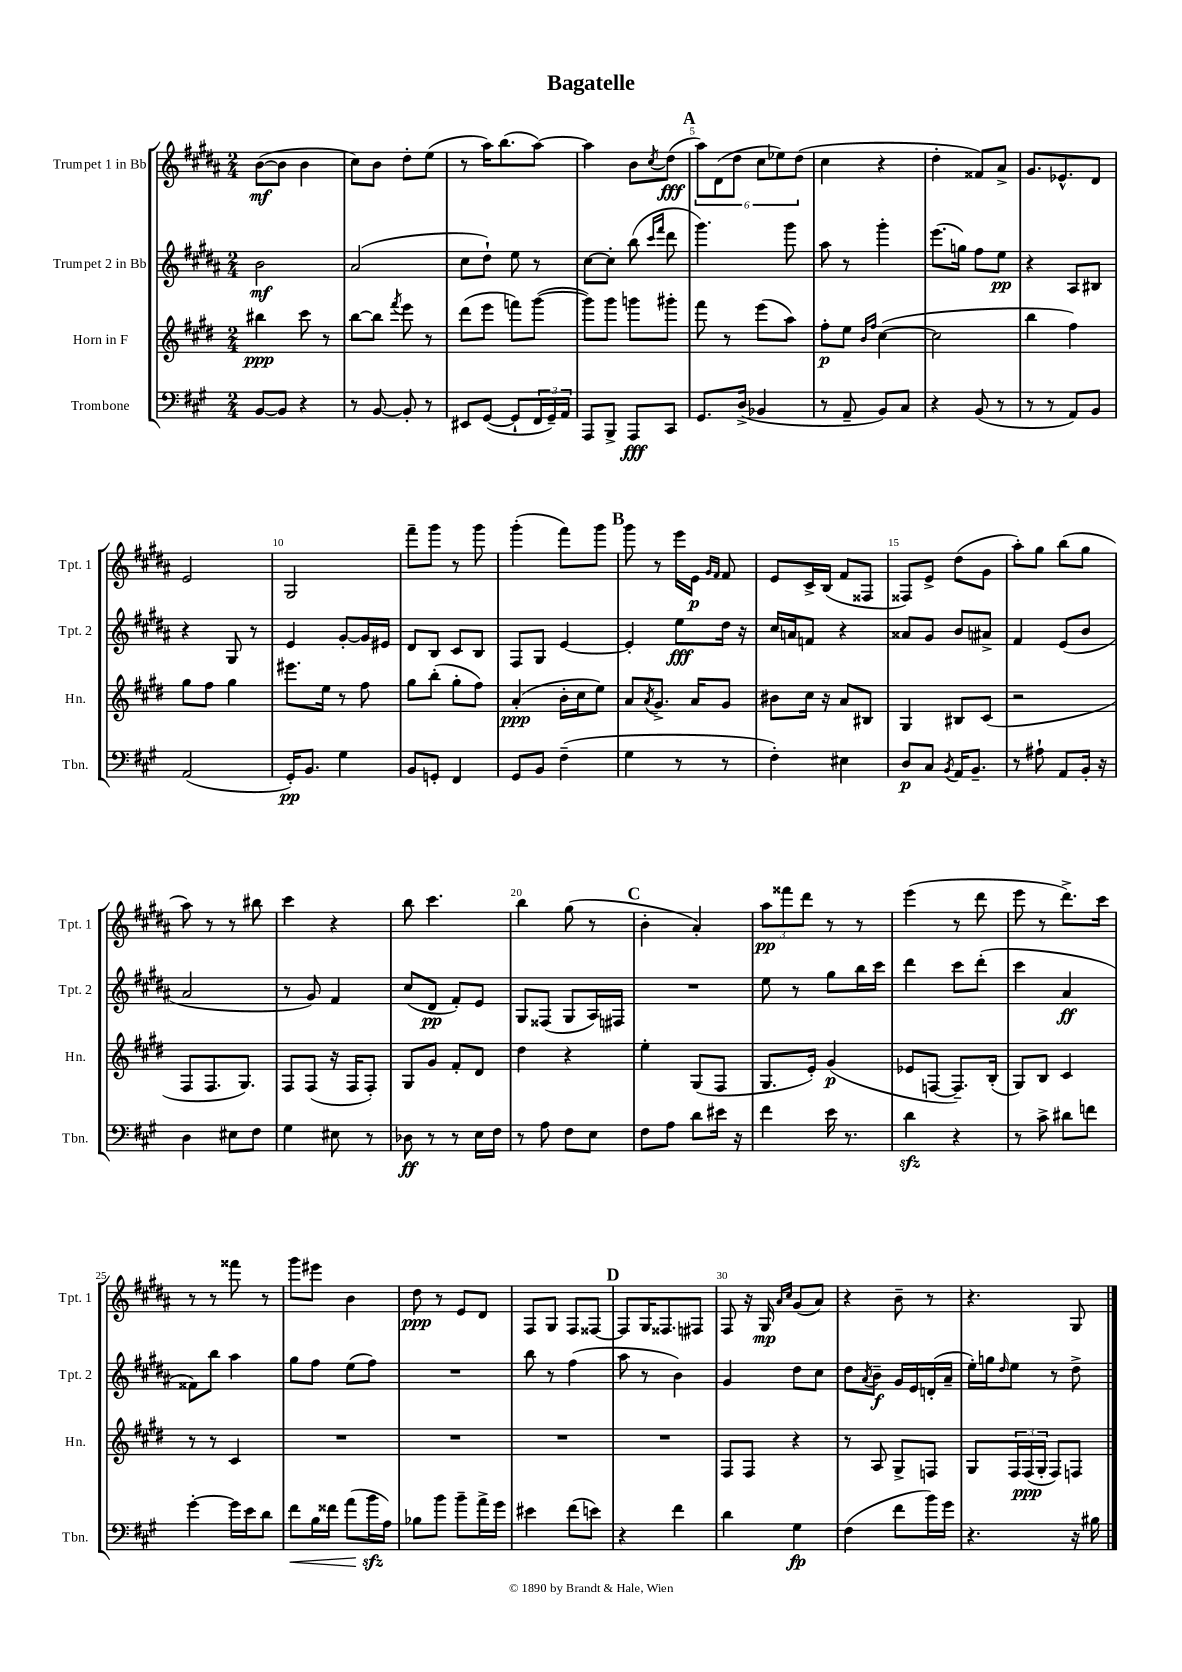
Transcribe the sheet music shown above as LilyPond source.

\header { title = "Bagatelle" }
<<
\new StaffGroup <<
\new Staff = "s0" \with { instrumentName = "Trumpet 1 in Bb" shortInstrumentName = "Tpt. 1" } {
    \clef treble \key b \major \numericTimeSignature \time 2/4
    b'8~\mf( b'8 b'4 |
    cis''8) b'8 dis''8-. e''8( |
    r8 ais''16) b''8.( ais''8~) |
    ais''4 b'8 \acciaccatura { cis''8 } dis''8\fff( |
    \mark \markup { \bold "A" } \tuplet 6/4 { ais''8) dis'8( dis''8 cis''8 ees''8) dis''8( } |
    cis''4 r4 |
    dis''4-. fisis'8) ais'8-> |
    gis'8. ees'8.-^ dis'8 |
    e'2 |
    gis2 |
    fis'''8-- gis'''8 r8 gis'''8 |
    gis'''4-.( fis'''8) gis'''8 |
    \mark \markup { \bold "B" } gis'''8 r8 e'''16 e'16\p \grace { gis'16 fis'16 } fis'8 |
    e'8 cis'16-> b16( fis'8 fisis8 |
    fisis8) e'8-> dis''8( gis'8 |
    ais''8-.) gis''8 b''8( gis''8 |
    ais''8) r8 r8 bis''8 |
    cis'''4 r4 |
    b''8 cis'''4. |
    b''4 gis''8( r8 |
    \mark \markup { \bold "C" } b'4-. ais'4-.) |
    \tuplet 3/2 { ais''8\pp fisis'''8 dis'''8 } r8 r8 |
    e'''4( r8 dis'''8 |
    e'''8 r8 dis'''8.->) cis'''16 |
    r8 r8 fisis'''8 r8 |
    gis'''8 eis'''8 b'4 |
    dis''8\ppp r8 e'8 dis'8 |
    fis8 gis8 fis8 fisis8~ |
    \mark \markup { \bold "D" } fisis8 gis16 fisis8. fis8 |
    fis8 r16 gis16\mp \grace { ais'16 cis''16 } gis'8( ais'8) |
    r4 b'8-- r8 |
    r4. gis8 \bar "|." |
}
\new Staff = "s1" \with { instrumentName = "Trumpet 2 in Bb" shortInstrumentName = "Tpt. 2" } {
    \clef treble \key b \major \numericTimeSignature \time 2/4
    b'2\mf |
    ais'2( |
    cis''8 dis''8-!) e''8 r8 |
    cis''8~ cis''8-. b''8( \grace { cis'''16 fis'''16 } dis'''8 |
    \mark \markup { \bold "A" } gis'''4.) gis'''8 |
    ais''8 r8 gis'''4-. |
    e'''8.( g''16) fis''8 e''8\pp |
    r4 ais8 bis8 |
    r4 gis8 r8 |
    e'4 gis'8~-. gis'16 eis'16 |
    dis'8 b8 cis'8 b8 |
    fis8 gis8 e'4~ |
    \mark \markup { \bold "B" } e'4-. e''8\fff dis''16 r16 |
    cis''16 a'16 f'8 r4 |
    aisis'8 gis'8 b'8 ais'8-> |
    fis'4 e'8( b'8 |
    ais'2 |
    r8 gis'8) fis'4 |
    cis''8( dis'8\pp fis'8-.) e'8 |
    gis8 fisis8( gis8 ais16) fis16 |
    \mark \markup { \bold "C" } R2 |
    e''8 r8 gis''8 b''16 cis'''16 |
    dis'''4 cis'''8 dis'''8-.( |
    cis'''4 ais'4\ff |
    fisis'8) b''8 ais''4 |
    gis''8 fis''8 e''8( fis''8) |
    R2 |
    b''8 r8 fis''4( |
    \mark \markup { \bold "D" } ais''8 r8 b'4) |
    gis'4 dis''8 cis''8 |
    dis''8 \acciaccatura { ais'8 } b'8--\f gis'16 e'16 d'16-.( ais'16-- |
    e''16-.) g''16 \grace { dis''16 } e''8 r8 dis''8-> \bar "|." |
}
\new Staff = "s2" \with { instrumentName = "Horn in F" shortInstrumentName = "Hn." } {
    \clef treble \key e \major \numericTimeSignature \time 2/4
    bis''4\ppp cis'''8 r8 |
    b''8~ b''8 \acciaccatura { fis'''8 } e'''8 r8 |
    dis'''8( e'''8 f'''8) gis'''8~( |
    gis'''8) gis'''8 g'''8 gis'''8-. |
    \mark \markup { \bold "A" } fis'''8 r8 e'''8( a''8) |
    fis''8-.\p e''8 \grace { b'16 fis''16 } cis''4~( |
    cis''2 |
    b''4 fis''4) |
    gis''8 fis''8 gis''4 |
    eis'''8. e''16 r8 fis''8 |
    gis''8 b''8-.( gis''8-. fis''8) |
    a'4-.\ppp( b'16-. cis''16 e''8) |
    \mark \markup { \bold "B" } a'8 \acciaccatura { a'8 } gis'8.-> a'16 gis'8 |
    bis'8 cis''16 r16 a'8 bis8 |
    gis4 bis8 cis'8( |
    r2 |
    fis8 fis8. gis8.) |
    fis8 fis8( r16 fis16 fis8-.) |
    gis8 gis'8 fis'8-. dis'8 |
    dis''4 r4 |
    \mark \markup { \bold "C" } e''4-. gis8( fis8 |
    gis8. e'16-.) gis'4\p( |
    ees'8 f8~ f8.--) b16-.( |
    gis8) b8 cis'4 |
    r8 r8 cis'4 |
    R2 |
    R2 |
    R2 |
    \mark \markup { \bold "D" } R2 |
    fis8 fis8 r4 |
    r8 a8 gis8-> f8 |
    gis8 \tuplet 3/2 { fis16 fis16\ppp( gis16-. } fis8) f8 \bar "|." |
}
\new Staff = "s3" \with { instrumentName = "Trombone" shortInstrumentName = "Tbn." } {
    \clef bass \key a \major \numericTimeSignature \time 2/4
    b,8~ b,8 r4 |
    r8 b,8~ b,8-. r8 |
    eis,8 gis,8~( gis,8-! \tuplet 3/2 { fis,16 gis,16--) a,16 } |
    a,,8 b,,8-> a,,8\fff cis,8 |
    \mark \markup { \bold "A" } gis,8. d16->( bes,4 |
    r8 a,8-- b,8) cis8 |
    r4 b,8( r8 |
    r8 r8 a,8) b,8 |
    a,2( |
    gis,16-.\pp) b,8. gis4 |
    b,8 g,8-. fis,4 |
    gis,8 b,8 fis4--( |
    \mark \markup { \bold "B" } gis4 r8 r8 |
    fis4-.) eis4 |
    d8\p cis8 \acciaccatura { b,8 } a,16 b,8.-- |
    r8 ais8-! a,8 b,16-. r16 |
    d4 eis8 fis8 |
    gis4 eis8 r8 |
    des8\ff r8 r8 e16 fis16 |
    r8 a8 fis8 e8 |
    \mark \markup { \bold "C" } fis8 a8 d'8 eis'16 r16 |
    fis'4 e'16 r8. |
    d'4\sfz r4 |
    r8 cis'8-> dis'8 f'8 |
    gis'4~-. gis'16 e'16 d'8 |
    fis'8\< b16 fisis'16 a'8( b'16\sfz\! a16) |
    bes8 b'8 b'8-- a'16-> gis'16 |
    eis'4 fis'8( e'8) |
    \mark \markup { \bold "D" } r4 fis'4 |
    d'4 gis4\fp |
    fis4( fis'8 b'16) gis'16 |
    r4. r16 bis16 \bar "|." |
}
>>
>>
\layout { \context { \Score \override BarNumber.break-visibility = ##(#f #t #t) barNumberVisibility = #(every-nth-bar-number-visible 5) } }
